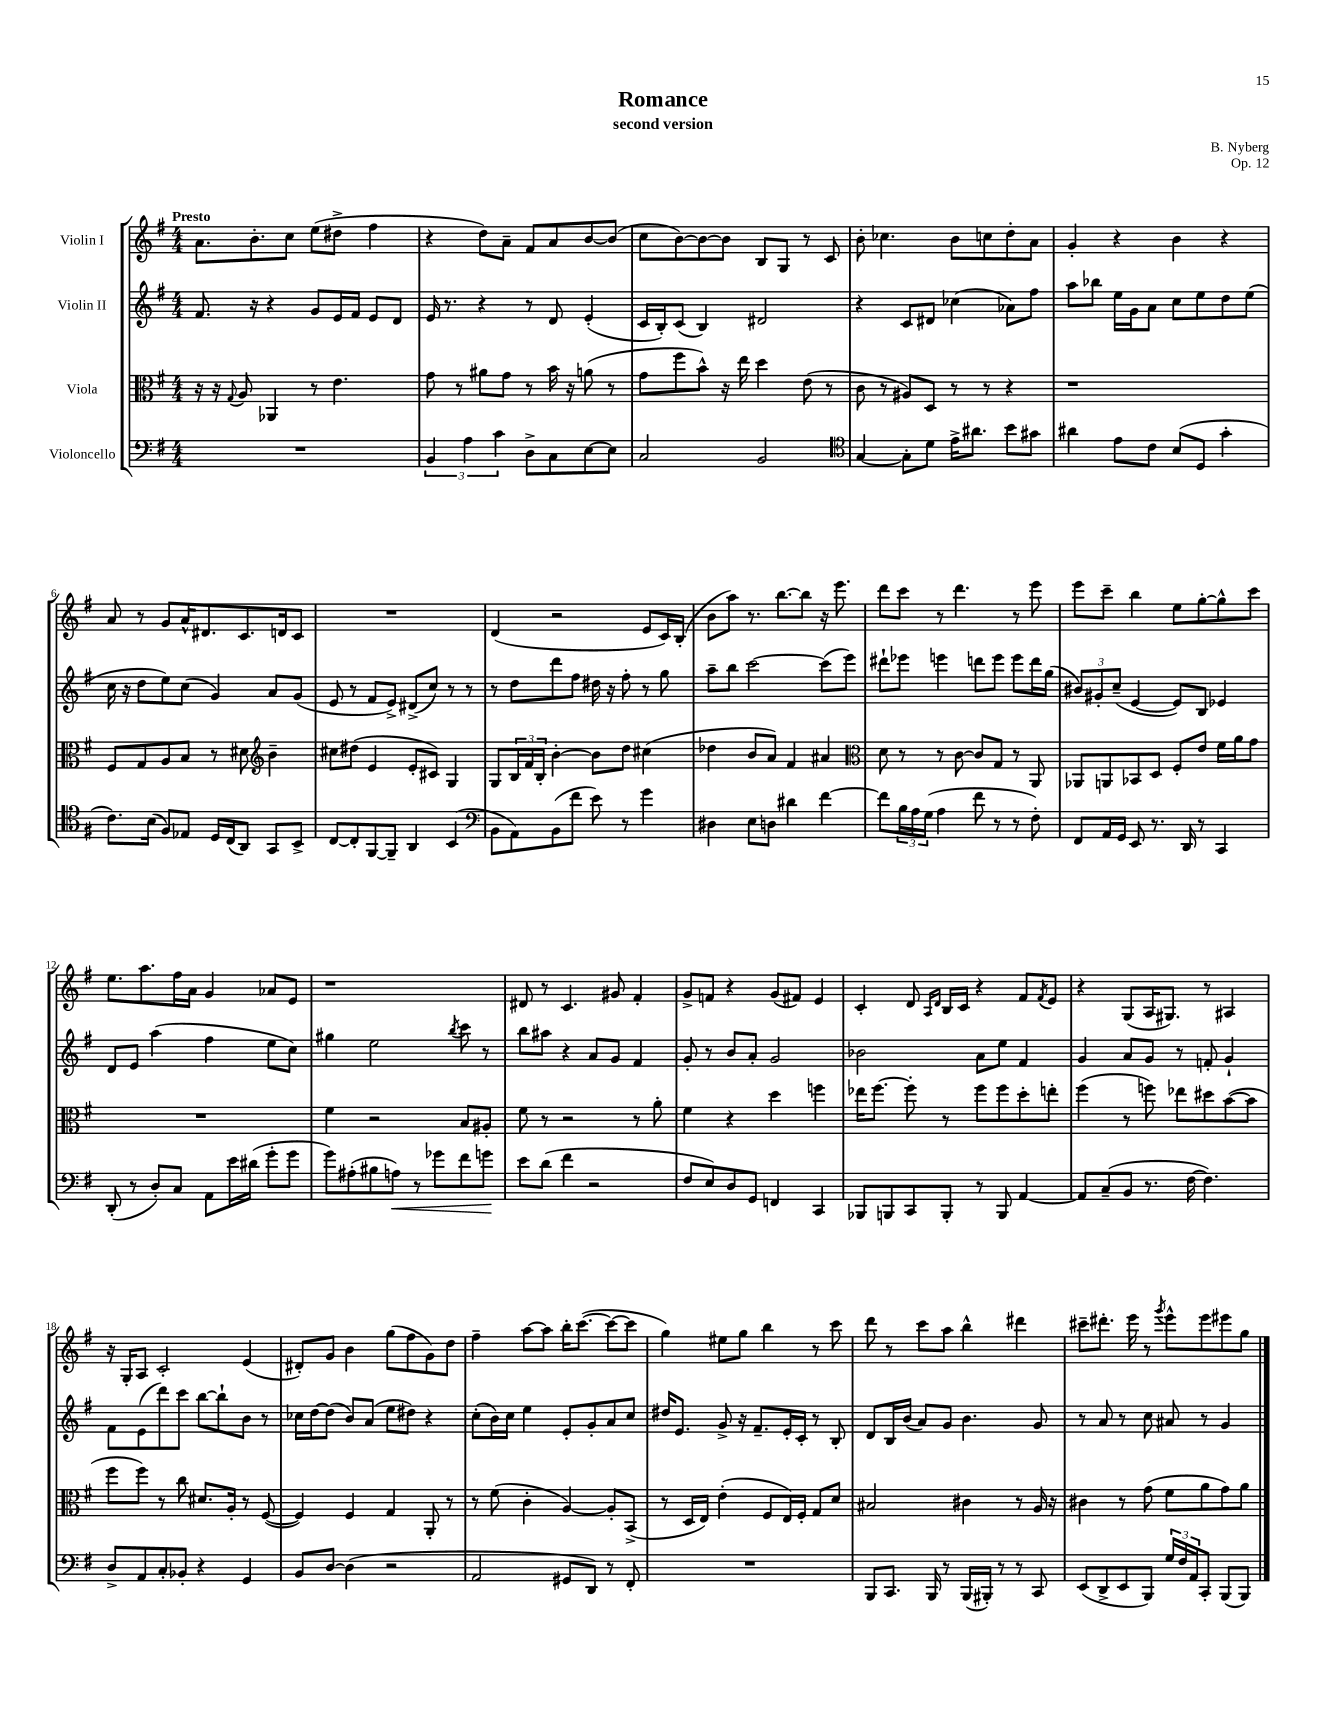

**kern	**kern	**kern	**kern
*staff4	*staff3	*staff2	*staff1
*clefF4	*clefC3	*clefG2	*clefG2
*k[f#]	*k[f#]	*k[f#]	*k[f#]
*M4/4	*M4/4	*M4/4	*M4/4
1r	16r	8.f#	8.a
.	16r	.	.
.	8qqG	.	.
.	8A	.	.
.	.	16r	8.b'
.	4AA-	4r	.
.	.	.	8cc
.	8r	8g	(8ee
.	4.e	16e	8dd#^
.	.	16f#	.
.	.	8e	4ff#
.	.	8d	.
=	=	=	=
6BB	8g	16e	4r
.	.	8.r	.
.	8r	.	.
6A	.	.	.
.	8a#	4r	8dd)
6c	.	.	.
.	8g	.	8a~
8D^	8r	8r	8f#
8C	16b	8d	8a
.	16r	.	.
[8E	(8a	(4e'	[8b
8E]	8r	.	(8b]
=	=	=	=
2C	8g	16c	8cc
.	.	16B')	.
.	8ff#	(8c	[8b)
.	8b^^)	4B)	8b_
.	16r	.	8b]
.	16ee	.	.
2BB	4dd	2d#	8B
.	.	.	8G
.	(8e	.	8r
.	8r	.	8c
=	=	=	=
*clefC4	*	*	*
[4G	8c	4r	8b'
.	8r	.	4.cc-
8G']	8A#)	8c	.
8d	8D	8d#	.
16e^	8r	(4cc-	8b
8.a#	.	.	.
.	8r	.	8cc
8b	4r	8a-)	8dd'
8g#	.	8ff#	8a
=	=	=	=
4a#	1r	8aa	4g'
.	.	8bb-	.
8e	.	16ee	4r
.	.	16g	.
8c	.	8a	.
(8B	.	8cc	4b
8D	.	8ee	.
4g'	.	8dd	4r
.	.	(8ee	.
=	=	=	=
8.c)	8F#	16cc	8a
.	.	16r	.
.	8G	8dd	8r
(16B	.	.	.
8F#)	8A	8ee)	8g
8E-	8B	(8cc	16a^^
.	.	.	8.d#
16D	8r	4g)	.
(16C	.	.	.
8AA)	8d#	.	8.c
*	*clefG2	*	*
8GG	4b~	8a	.
.	.	.	16d
8BB^	.	(8g	8c
=	=	=	=
[8C	8cc#	8e	1r
8C']	(8dd#	8r	.
[8FF#	4e	8f#	.
8FF#~]	.	8e^)	.
4AA	8e'	(8d#^	.
.	8c#)	8cc)	.
(4BB	4G	8r	.
.	.	8r	.
=	=	=	=
*clefF4	*	*	*
8BB	8G	8r	(4d
8AA)	24B	8dd	.
.	24f#	.	.
.	24B'	.	.
(8BB	[4b'	8ddd	2r
8f#	.	8ff#	.
8e)	8b]	16dd#	.
.	.	16r	.
8r	8dd	8ff#'	.
4g	(4cc#	8r	8e
.	.	8gg	16c)
.	.	.	(16B'
=	=	=	=
4D#	4dd-	8aa~	8b
.	.	8bb	8aa)
8E	8b	[2ccc	8.r
8D	8a)	.	.
.	.	.	[8.bb
4d#	4f#	.	.
.	.	.	8bb]
[4f#	4a#	(8ccc]	16r
.	.	.	8.eee
.	.	8eee)	.
=	=	=	=
*	*clefC3	*	*
8f#]	8d	8ddd#`	8ddd
24B	8r	8eee-	8ccc
24A	.	.	.
(24G	.	.	.
4A	8r	4eee	8r
.	[8c	.	4.ddd
8f#	8c]	8ddd	.
8r	8G	8eee	.
8r	8r	8eee	8r
8F#')	8AA	16ddd	8eee
.	.	(16gg	.
=	=	=	=
8FF#	8AA-	12b#)	8eee
.	.	12g#'	.
16AA	8AA	.	8ccc~
.	.	(12cc~	.
16GG	.	.	.
8EE	8BB-	[4e	4bb
8.r	8D	.	.
.	8F#'	8e])	8ee
16DD	.	.	.
8r	8e	8B	[8gg'
4CC	16f#	4e-	8gg^^]
.	16a	.	.
.	8g	.	8ccc
=	=	=	=
(8DD'	1r	8d	8.ee
8r	.	8e	.
.	.	.	8.aa
8D')	.	(4aa	.
8C	.	.	16ff#
.	.	.	16a
8AA	.	4ff#	4g
16e	.	.	.
(16d#	.	.	.
8g'	.	8ee	8a-
8g	.	8cc)	8e
=	=	=	=
8g)	4f#	4gg#	1r
(8A#'	.	.	.
8B#	2r	2ee	.
8A)	.	.	.
8r	.	.	.
8g-	.	.	.
.	.	8qbb	.
8f#	8B	8ccc	.
8g	8A#'	8r	.
=	=	=	=
8e	8f#	8bb	8d#
(8d	8r	8aa#	8r
4f#	2r	4r	4.c
2r	.	8a	.
.	.	8g	8g#
.	8r	4f#	4f#'
.	8a'	.	.
=	=	=	=
8F#	4f#	8g'	8g^
8E)	.	8r	8f
8D	4r	8b	4r
8GG	.	8a'	.
4FF	4dd	2g	(8g
.	.	.	8f#)
4CC	4ff	.	4e
=	=	=	=
8BBB-	16ee-	2b-	4c'
.	[8.ff#	.	.
8BBB	.	.	.
8CC	8ff#']	.	8d
.	.	.	16qqA
.	.	.	16qqd
8BBB'	8r	.	16B
.	.	.	16c
8r	8ff#	8a	4r
8BBB	8ff#	8ee	.
[4AA	8dd'	4f#	8f#
.	.	.	8qf#
.	8ee'	.	8e
=	=	=	=
8AA]	(4ff#	4g	4r
(8C~	.	.	.
8BB	8r	8a	(8G
8.r	8ff)	8g	16A
.	.	.	8.G#)
.	8ee-	8r	.
[16F#	.	.	.
4.F#])	8dd#	8f'	8r
.	([8b	4g`	4A#
.	8b]	.	.
=	=	=	=
8D^	8ff#	8f#	16r
.	.	.	16G'
8AA	8ff#)	(8e	8A
8C'	8r	8ddd)	2c'
8BB-'	8cc	8ccc	.
4r	8.d#	[8bb	.
.	.	8bb`]	.
.	16A'	.	.
4GG	8r	8b	(4e
.	([8F#	8r	.
=	=	=	=
8BB	4F#])	16cc-	8d#')
.	.	[16dd	.
[8D	.	(8dd]	8g
(4D]	4F#	8b)	4b
.	.	(8a	.
2r	4G	8ee	(8gg
.	.	8dd#)	8ff#
.	8AA'	4r	8g)
.	8r	.	8dd
=	=	=	=
2AA	8r	(8cc'	4ff#~
.	(8f#	16b)	.
.	.	16cc	.
.	4c'	4ee	[8aa
.	.	.	8aa]
8GG#	[4A)	8e'	16bb'
.	.	.	([8.ccc
8DD)	.	8g'	.
8r	8A']	8a	8ccc_
8FF#'	(8BB^	8cc	8ccc]
=	=	=	=
1r	8r	16dd#	4gg)
.	.	8.e	.
.	16D	.	.
.	16E)	.	.
.	(4e'	8g^	8ee#
.	.	16r	8gg
.	.	8.f#~	.
.	8F#	.	4bb
.	16E)	16e'	.
.	16F#'	16c'	.
.	8G	8r	8r
.	8d	8B'	8ccc
=	=	=	=
8BBB	2B#	8d	8ddd
8.CC	.	16B	8r
.	.	(16b	.
.	.	8a)	8ccc
16BBB	.	.	.
8r	.	8g	8aa
(16BBB	4c#	4.b	4bb^^
16BBB#')	.	.	.
8r	.	.	.
8r	8r	.	4ddd#
8CC	16A	8g	.
.	16r	.	.
=	=	=	=
(8EE	4c#	8r	8ccc#~
8DD^	.	8a	8.ddd#'
8EE	8r	8r	.
.	.	.	16eee
8BBB)	(8g	8cc	8r
.	.	.	8qggg
24G	8f#	8a#	8eee^^
24F#	.	.	.
24AA	.	.	.
8CC'	8a	8r	8eee
(8BBB	8g)	4g	8eee#
8BBB)	8a	.	8gg
==	==	==	==
*-	*-	*-	*-
